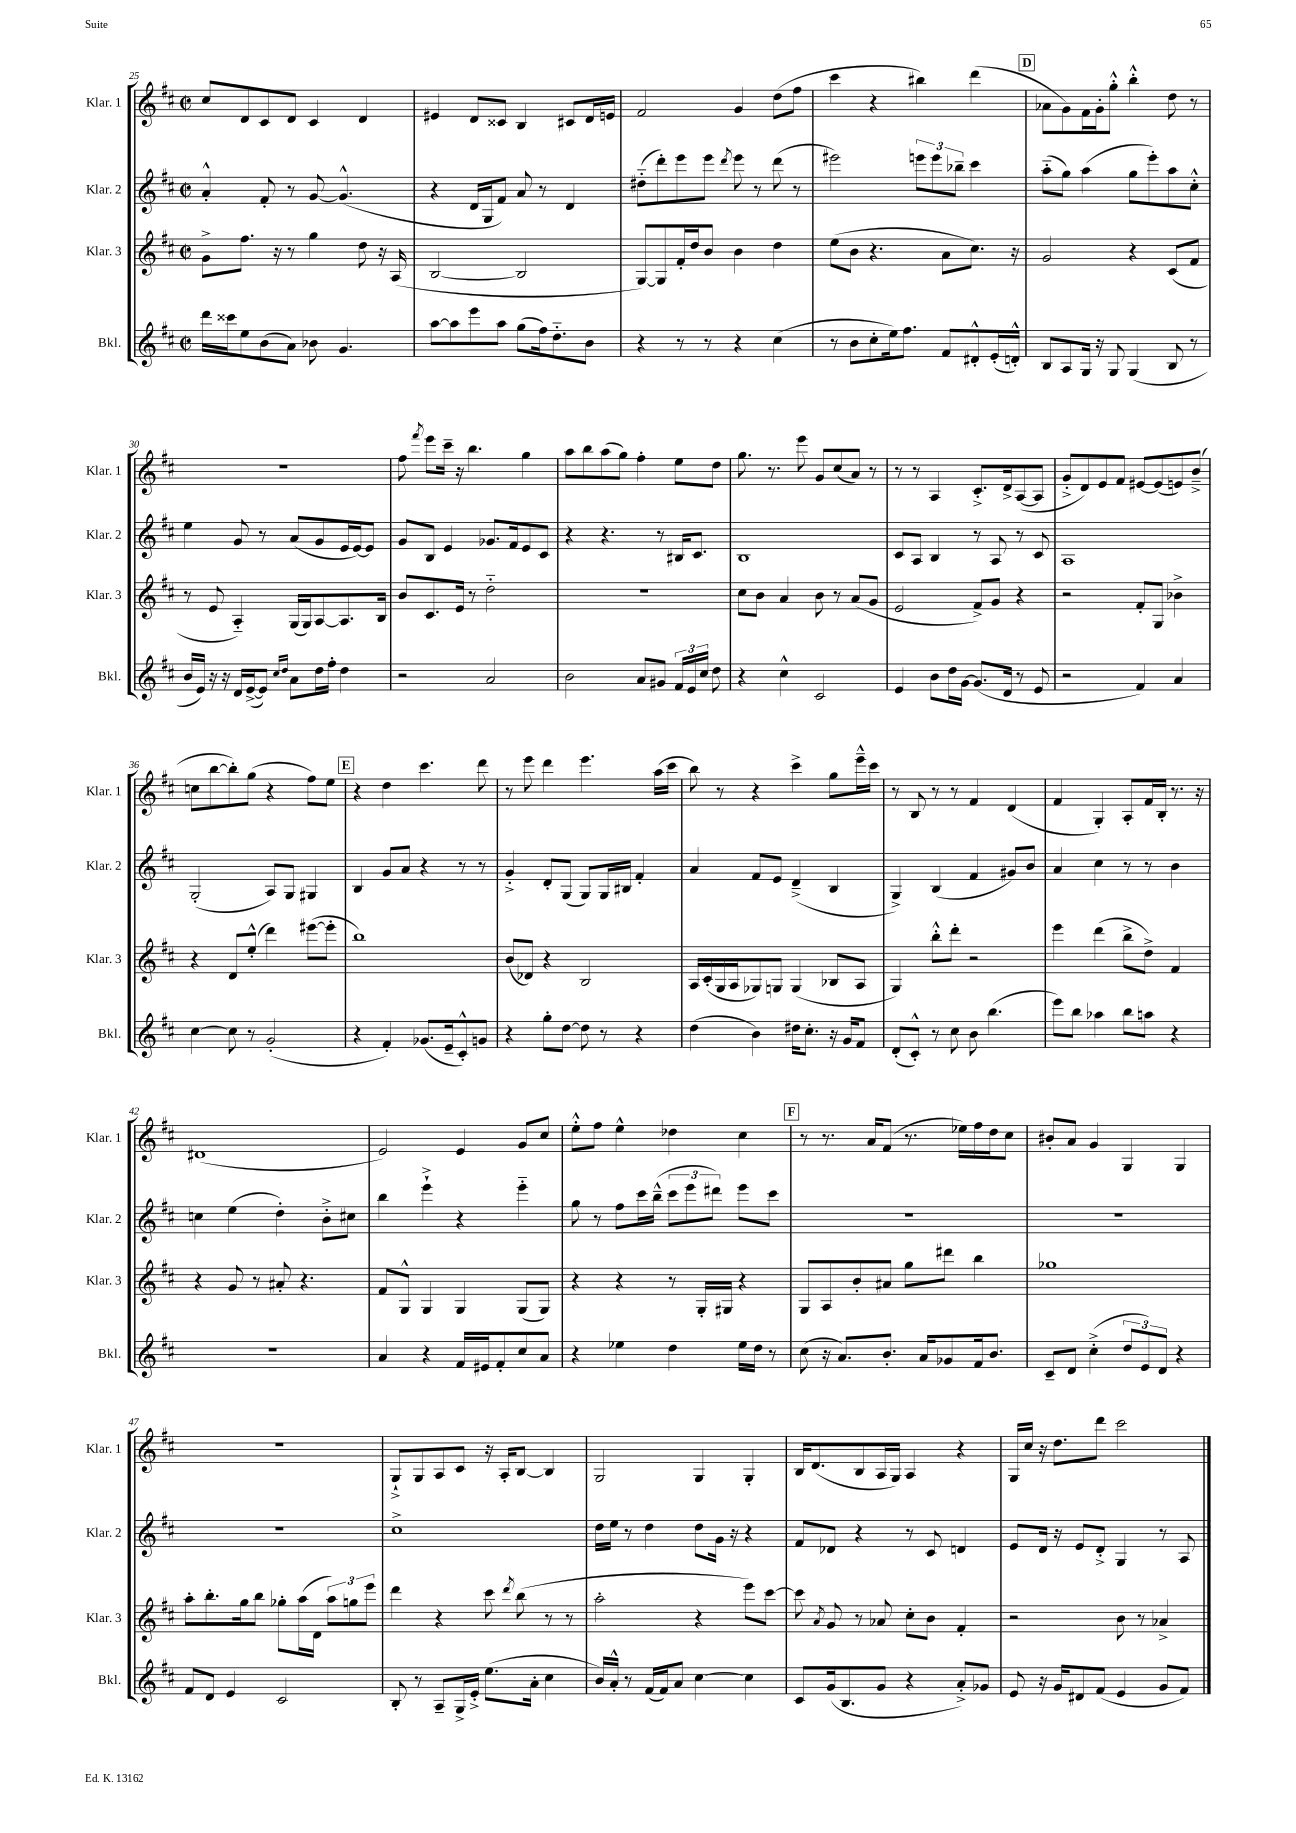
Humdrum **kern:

**kern	**kern	**kern	**kern
*staff4	*staff3	*staff2	*staff1
*clefG2	*clefG2	*clefG2	*clefG2
*k[f#c#]	*k[f#c#]	*k[f#c#]	*k[f#c#]
*M2/2	*M2/2	*M2/2	*M2/2
*met(c|)	*met(c|)	*met(c|)	*met(c|)
16ddd	8g^	4a'^^	8cc#
16ccc##	.	.	.
8ee	8.ff#	.	8d
(8b	.	8f#'	8c#
.	16r	.	.
8a)	8r	8r	8d
8b-	4gg	[8g	4c#
4.g	.	(4.g^^]	.
.	8dd	.	4d
.	16r	.	.
.	(16A	.	.
=	=	=	=
[8aa	[2B	4r	4e#
8aa]	.	.	.
8eee	.	16d	8d
.	.	16G	.
8aa	.	8f#)	8c##
(8gg	2B]	8a	4B
16ff#)	.	8r	.
8.dd'~	.	.	.
.	.	4d	8c#
8b	.	.	16d
.	.	.	16e
=	=	=	=
4r	[8G)	(8dd#'~	2f#
.	8G]	8ddd')	.
8r	16f#'	8eee	.
.	16dd	.	.
8r	8b	8eee	.
.	.	8qddd	.
4r	4b	8eee	4g
.	.	8r	.
(4cc#	4dd	(8ddd	(8dd
.	.	8r	8ff#
=	=	=	=
8r	(8ee	2eee#)	4ccc#
8b	8b	.	.
8cc#'	4.r	.	4r
16ee)	.	.	.
8.ff#	.	.	.
.	.	12eee	4bb#)
.	.	12eee	.
8f#	8a	.	.
.	.	12bb-~	.
8d#'^^	8.cc#)	4ccc#	(4ddd
(16e'	.	.	.
16d'^^)	16r	.	.
=	=	=	=
8B	2g	(8aa'~	8a-
8A	.	8gg)	8g)
16G	.	(4aa	16f#
16r	.	.	16g'
8G	.	.	8gg'^^
(4G	4r	8gg	4bb'^^
.	.	8eee')	.
8B	(8c#	8aa	8dd
8r	8f#	8cc#'^^	8r
=	=	=	=
16b	8r	4ee	1r
16e)	.	.	.
16r	8e	.	.
16r	.	.	.
16d	4A'~)	8g	.
([16e^	.	.	.
8e])	.	8r	.
16qqcc#	.	.	.
16qqdd	.	.	.
8a	(16G	(8a	.
.	16G)	.	.
16dd	[8A	8g	.
16ff#'	.	.	.
4dd	8.A]	16e	.
.	.	[16e)	.
.	.	8e]	.
.	16B	.	.
=	=	=	=
2r	8b	8g	8ff#
.	.	.	8qfff#
.	8.c#	8B	8eee
.	.	4e	16ccc#~
.	16e	.	16r
.	8r	.	4.bb
2a	2dd'~	8.g-	.
.	.	16f#	.
.	.	8e	4gg
.	.	8c#	.
=	=	=	=
2b	1r	4r	8aa
.	.	.	8bb
.	.	4.r	(8aa
.	.	.	8gg)
8a	.	.	4ff#'
8g#	.	8r	.
24f#	.	16B#	8ee
24e	.	.	.
.	.	8.c#	.
24cc#	.	.	.
8dd	.	.	8dd
=	=	=	=
4r	8cc#	1B	8.gg
.	8b	.	.
.	.	.	8.r
4cc#^^	4a	.	.
.	.	.	8eee
2c#	8b	.	8g
.	8r	.	(8cc#
.	(8a	.	8a)
.	8g	.	8r
=	=	=	=
4e	2e	8c#	8r
.	.	8A	8r
8b	.	4B	4A
16dd	.	.	.
[16g	.	.	.
(8.g]	8f#^)	8r	8.c#'^
.	8g	8A	.
16d	.	.	16d^
8r	4r	8r	([8A
8e	.	8c#	8A]
=	=	=	=
2r	2r	1A	8g'^
.	.	.	8d)
.	.	.	8e
.	.	.	8f#
4f#)	8f#'	.	[8e#
.	8G	.	(8e#]
4a	4b-^	.	8e)
.	.	.	(8b~^
=	=	=	=
[4cc#	4r	(2G'	8cc
.	.	.	[8bb
8cc#]	8d	.	8bb'])
8r	(8ee'^^	.	(8gg
(2g'	4ddd)	8A)	4r
.	.	8G	.
.	([8eee#	4G#	8ff#)
.	8eee#']	.	8ee
=	=	=	=
4r	1bb)	4B	4r
4f#')	.	8g	4dd
.	.	8a	.
(8.g-	.	4r	4.ccc#
16e~	.	.	.
8c#'^^)	.	8r	.
8g	.	8r	8ddd
=	=	=	=
4r	(8b	4g'^	8r
.	8d-)	.	8eee
8gg'	4r	8d'	4ddd
[8dd	.	(8G	.
8dd]	2B	8G)	4.eee
8r	.	16G	.
.	.	16B#	.
4r	.	4f#'	.
.	.	.	(16aa
.	.	.	16ccc#
=	=	=	=
(4dd	16A	4a	8bb)
.	(16c#'	.	.
.	16G	.	8r
.	16A	.	.
4b)	8G-)	8f#	4r
.	8G	8e	.
16dd#	(4G	(4d~^	4ccc#^
8.cc#'	.	.	.
16r	8B-	4B	8gg
16g	.	.	.
8f#	8A	.	16eee~^^
.	.	.	16ccc#
=	=	=	=
(8d'	4G)	4G^)	8r
8c#'^^)	.	.	8B
8r	8bb'^^	(4B	8r
8cc#	8ddd'	.	8r
8b	2r	4f#	4f#
(4.bb	.	.	.
.	.	8g#)	(4d
.	.	8b	.
=	=	=	=
8eee)	4eee	4a	4f#
8bb	.	.	.
4aa-	(4ddd	4cc#	4G')
8bb	8bb^	8r	8A'
8aa	8dd^)	8r	16f#
.	.	.	16B'
4r	4f#	4b	8.r
.	.	.	16r
=	=	=	=
1r	4r	4cc	(1d#
.	8g	(4ee	.
.	8r	.	.
.	8a#'	4dd')	.
.	4.r	.	.
.	.	8b'^	.
.	.	8cc#	.
=	=	=	=
4a	8f#	4bb	2e)
.	8G^^	.	.
4r	4G	4eee`^	.
16f#	4G	4r	4e
16e#	.	.	.
8f#'	.	.	.
8cc#	(8G	4eee'~	8g
8a	8G)	.	8cc#
=	=	=	=
4r	4r	8gg	8ee'^^
.	.	8r	8ff#
4ee-	4r	8ff#	4ee^^
.	.	16ccc#	.
.	.	(16bb~^^	.
4dd	8r	12ccc#	4dd-
.	.	12eee	.
.	16G'	.	.
.	.	12ddd#)	.
.	16G#	.	.
16ee-	4r	8eee	4cc#
16dd	.	.	.
8r	.	8ccc#	.
=	=	=	=
(8cc#	8G	1r	8r
16r	8A	.	8.r
8.a)	.	.	.
.	8b'	.	.
.	.	.	16a
8.b'	8a#	.	(8f#
.	8gg	.	8.r
16a	.	.	.
8g-	8ddd#	.	.
.	.	.	16ee-)
16f#	4bb	.	16ff#
8.b	.	.	16dd
.	.	.	8cc#
=	=	=	=
8c#~	1gg-	1r	8b#'
8d	.	.	8a
(4cc#'^	.	.	4g
12dd	.	.	4G
12e)	.	.	.
12d	.	.	.
4r	.	.	4G
=	=	=	=
8f#	8aa'	1r	1r
8d	8.bb'	.	.
4e	.	.	.
.	16gg	.	.
.	8bb	.	.
2c#	8gg-'	.	.
.	(16aa	.	.
.	16d	.	.
.	12aa)	.	.
.	12gg	.	.
.	12eee	.	.
=	=	=	=
8B'	4ddd	1cc#^	8G`^
8r	.	.	8G
8A~	4r	.	8A
16G^	.	.	8c#
16e'^	.	.	.
(8.ee	8ccc#	.	16r
.	.	.	16A'
.	8qddd	.	.
.	(8bb	.	[8B
16a'	.	.	.
4cc#	8r	.	4B]
.	8r	.	.
=	=	=	=
16b)	2aa'	16dd	2G
16a'^^	.	16ee	.
8r	.	8r	.
(16f#	.	4dd	.
16f#)	.	.	.
8a	.	.	.
[4cc#	4r	8dd	4G
.	.	16g	.
.	.	16r	.
4cc#]	8eee)	4r	4G'
.	[8ccc#	.	.
=	=	=	=
8c#	8ccc#]	8f#	16B
.	.	.	(8.d
.	8qa	.	.
(16g	8g	8d-	.
8.B	.	.	.
.	8r	4r	8B
8g	8a-	.	16A
.	.	.	16G)
4r	8cc#'	8r	4A
.	8b	8c#	.
8a'^)	4f#'	4d	4r
8g-	.	.	.
=	=	=	=
8e	2r	8e	16G
.	.	.	16cc#
16r	.	16d	16r
16g	.	16r	8.dd
8d#	.	8e	.
(8f#	.	8d'^	8ddd
4e	8b	4G	2ccc#
.	8r	.	.
8g	4a-^	8r	.
8f#)	.	8A	.
==	==	==	==
*-	*-	*-	*-
